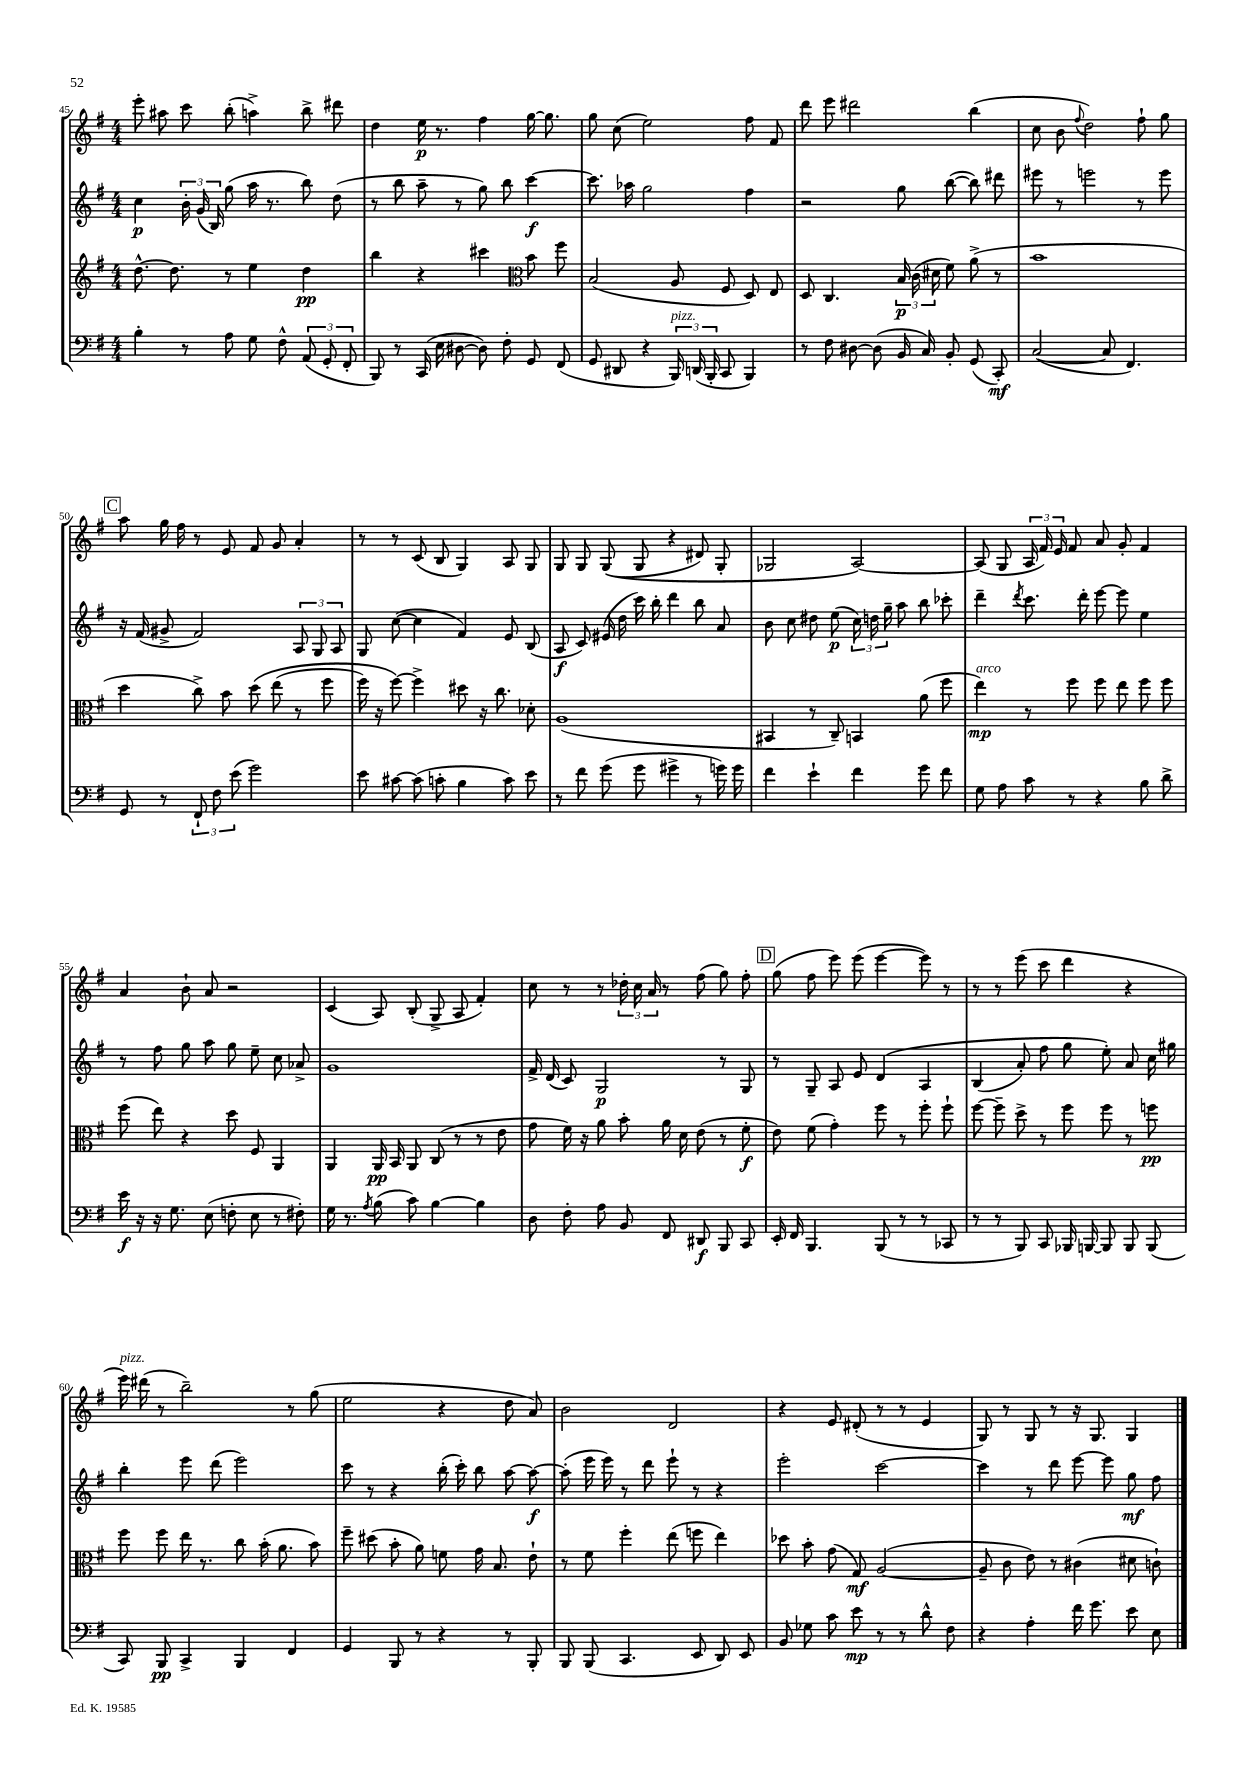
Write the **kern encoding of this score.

**kern	**kern	**kern	**kern
*staff4	*staff3	*staff2	*staff1
*clefF4	*clefG2	*clefG2	*clefG2
*k[f#]	*k[f#]	*k[f#]	*k[f#]
*M4/4	*M4/4	*M4/4	*M4/4
4B'	[8.dd^^	4cc	8eee'
.	.	.	8aa#
.	8.dd]	.	.
8r	.	24b'	8ccc
.	.	(24g	.
.	.	24B)	.
8A	8r	(8gg	(8bb'
8G	4ee	16aa	4aa^)
.	.	8.r	.
8F#^^	.	.	.
(12AA	4dd	8bb)	8bb^
12GG'	.	.	.
.	.	(8dd	8ddd#
12FF#'	.	.	.
=	=	=	=
8BBB)	4bb	8r	4dd
8r	.	8bb	.
(16CC	4r	8aa~	16ee
16E	.	.	8.r
[8D#	.	8r	.
8D#])	4ccc#	8gg)	4ff#
8F#'	.	8bb	.
*	*clefC3	*	*
8GG	8b	[4ccc	[16gg
.	.	.	8.gg]
(8FF#	8ff#	.	.
=	=	=	=
8GG	(2B	8.ccc]	8gg
8DD#	.	.	(8cc
.	.	16aa-	.
4r	.	2gg	2ee)
24BBB)	8A	.	.
(24DD	.	.	.
24BBB'	.	.	.
8CC	8F#	.	.
4BBB)	8D)	4ff#	8ff#
.	8E	.	8f#
=	=	=	=
8r	8D	2r	8ddd
8F#	4.C	.	8eee
[8D#	.	.	2ddd#
(8D#]	.	.	.
16BB	24B	8gg	.
.	(24c	.	.
16C)	.	.	.
.	24d#	.	.
8BB'	8f#)	([8bb	.
(8GG	(8a^	8bb])	(4bb
8CC')	8r	8ddd#	.
=	=	=	=
([2C	1b	8eee#	8cc
.	.	8r	8b
.	.	.	8qqff#
.	.	2eee	2dd)
8C]	.	.	.
4.FF#)	.	.	.
.	.	8r	8ff#`
.	.	8eee	8gg
=	=	=	=
8GG	4dd	16r	8aa
.	.	(16f#	.
8r	.	8g#^	16gg
.	.	.	16ff#
12FF#`	8cc^)	2f#)	8r
12F#	.	.	.
.	8b	.	8e
(12e	.	.	.
2g)	&(8dd	.	8f#
.	(8ee	.	8g
.	8r	12A	4a'
.	.	12G	.
.	8ff#	.	.
.	.	12A	.
=	=	=	=
8e	16ff#)	8G	8r
.	16r	.	.
[8c#	[8ff#&)	([8cc	8r
(8c#]	4ff#^]	4cc]	(8c
8c'	.	.	8B
4B	8dd#	4f#)	4G)
.	16r	.	.
.	8.cc	.	.
8c)	.	8e	8A
8e	8d-'	(8B	8G
=	=	=	=
8r	(1A	8A	8G
8f#	.	8c)	8G
(8g	.	(16e#	&((8G
.	.	16dd	.
8g	.	16ccc)	8G
.	.	16bb'	.
4g#^	.	4ddd	4r
8r	.	8bb	8d#)
16g)	.	8a	8G'
16g	.	.	.
=	=	=	=
4f#	4BB#	8b	2G-
.	.	8cc	.
4e`	8r	8dd#	.
.	8C~)	(8ee	.
4f#	4BB	24cc)	[2A&)
.	.	24dd	.
.	.	24gg~	.
.	.	8aa	.
8g	(8a	8bb	.
8f#	8ff#	8ccc-'	.
=	=	=	=
8G	4ee)	4ddd~	(8A]
8A	.	.	8G
.	.	8qddd	.
8c	8r	8.ccc	24A
.	.	.	24f#)
.	.	.	24e
8r	8ff#	.	8f#
.	.	16ddd'	.
4r	8ff#	[8eee	8a
.	8ee	8eee]	8g'
8B	8ff#	4ee	4f#
8d^	8ff#	.	.
=	=	=	=
16e	(8ff#	8r	4a
16r	.	.	.
16r	8ee)	8ff#	.
8.G	.	.	.
.	4r	8gg	8b`
(8E	.	8aa	8a
8F'	8dd	8gg	2r
8E	8F#	8ee~	.
8r	4AA	8cc	.
8F#')	.	8a-^	.
=	=	=	=
16G	4AA	1g	(4c
8.r	.	.	.
8qA	.	.	.
(8B	16AA	.	8A)
.	16BB	.	.
8c)	8AA	.	(8B'
[4B	(8C	.	8G^
.	8r	.	8A
4B]	8r	.	4f#')
.	8e	.	.
=	=	=	=
8D	8g	16f#^	8cc
.	.	(16d	.
8F#'	16f#)	8c)	8r
.	16r	.	.
8A	8a	2G	8r
8BB	8b'	.	24dd-'
.	.	.	24cc
.	.	.	24a
8FF#	16a	.	8r
.	16d	.	.
8DD#	(8e	.	(8ff#
8BBB	8r	8r	8gg)
8CC	8f#'	8G	8ff#'
=	=	=	=
16EE'	8e)	8r	(8gg
16FF#	.	.	.
4.BBB	(8f#	8G~	8ff#
.	4g')	8A	8eee)
.	.	8e	(8eee
(8BBB	8ff#	&(4d	[4eee
8r	8r	.	.
8r	8ff#'	4A	8eee])
8CC-	8ff#`	.	8r
=	=	=	=
8r	[8ff#	(4B	8r
8r	8ff#~]	.	8r
8BBB)	8dd^	8a')	(8eee
8CC	8r	8ff#	8ccc
16BBB-	8ff#	8gg	4ddd
[16BBB	.	.	.
8BBB]	8ff#	8ee'&)	.
8BBB	8r	8a	4r
(8BBB	8ff	16cc	.
.	.	16gg#	.
=	=	=	=
8CC)	8ff#	4bb'	16eee)
.	.	.	(16ddd#
8BBB	8ff#	.	8r
4CC^	16ee	8eee	2bb~)
.	8.r	.	.
.	.	(8ddd	.
4BBB	8cc	2eee)	.
.	(16b'	.	.
.	8.a	.	.
4FF#	.	.	8r
.	8b)	.	(8gg
=	=	=	=
4GG	8ff#~	8ccc	2ee
.	(8dd#	8r	.
8BBB	8b'	4r	.
8r	8a)	.	.
4r	8f	(16bb'	4r
.	.	16ccc')	.
.	16g	8bb	.
.	8.B	.	.
8r	.	[8aa	8dd
8BBB'	8e`	8aa_	8a)
=	=	=	=
8BBB	8r	(8aa']	2b
(8BBB	8f#	16eee	.
.	.	16eee)	.
4.CC	4ff#'	8r	.
.	.	8ddd	.
.	(8ee	8eee`	2d
8EE	8ff	8r	.
8DD)	4ee)	4r	.
8EE	.	.	.
=	=	=	=
8BB	8dd-	2eee'	4r
8G-	8b'	.	.
8c	(8g	.	8e
8e	8G)	.	(8d#'
8r	([2A	[2ccc	8r
8r	.	.	8r
8d^^	.	.	4e
8F#	.	.	.
=	=	=	=
4r	8A~]	4ccc]	8G)
.	8c	.	8r
4A'	8e)	8r	8G
.	8r	8ddd	8r
16f#	(4c#	[8eee	16r
8.g	.	.	8.G
.	.	8eee]	.
8e	8d#	8gg	4G
8E	8c`)	8ff#	.
==	==	==	==
*-	*-	*-	*-
